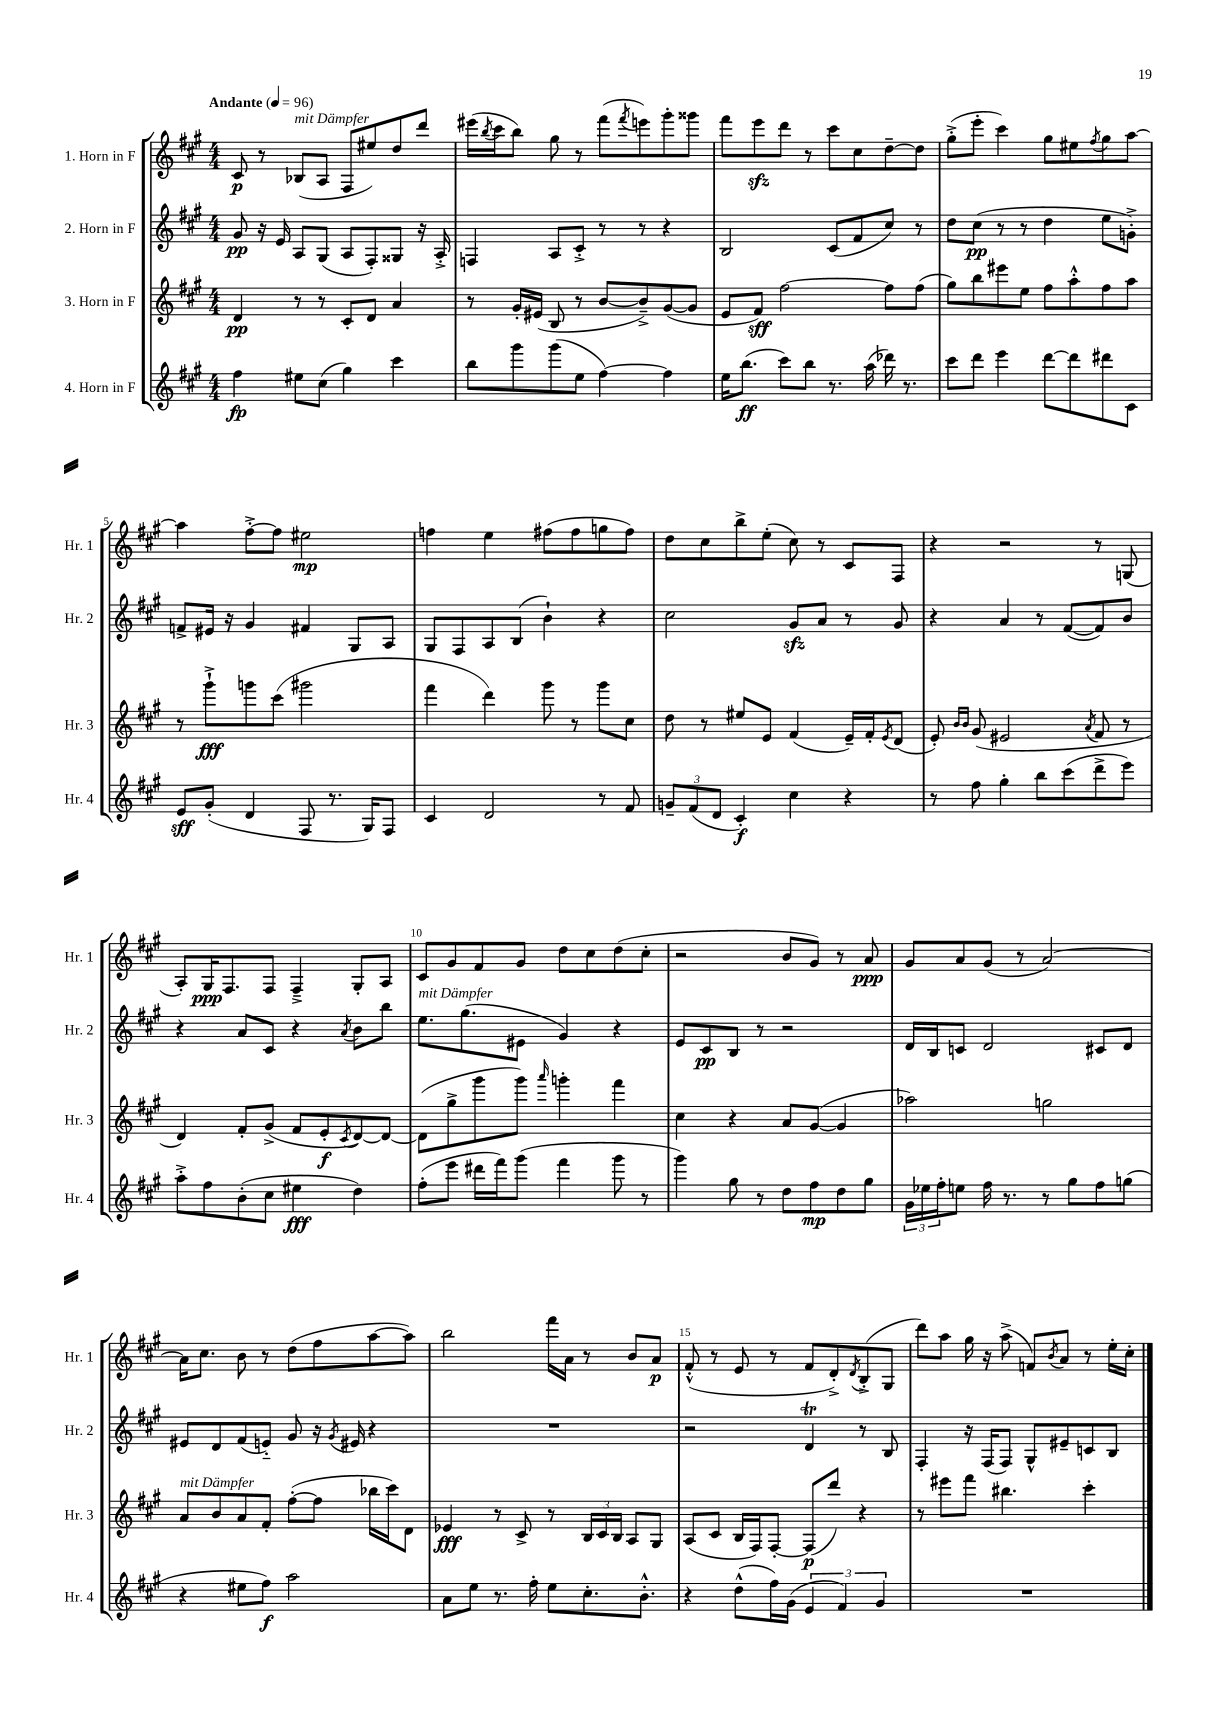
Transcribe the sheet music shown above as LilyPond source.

<<
\new StaffGroup <<
\new Staff = "s0" \with { instrumentName = "1. Horn in F" shortInstrumentName = "Hr. 1" } {
    \clef treble \key a \major \numericTimeSignature \time 4/4 \tempo "Andante" 4 = 96
    cis'8\p r8 bes8^\markup { \italic "mit Dämpfer" }( a8 fis8 eis''8) d''8 d'''8 |
    eis'''16( \acciaccatura { b''8 } cis'''16 b''8) gis''8 r8 fis'''8( \acciaccatura { fis'''8 } e'''8) gis'''8-. gisis'''8 |
    fis'''8 e'''8\sfz d'''8 r8 cis'''8 cis''8 d''8~-- d''8 |
    gis''8-.->( e'''8-. cis'''4) gis''8 eis''8 \acciaccatura { fis''8 } gis''8 a''8~ |
    a''4 fis''8~-.-> fis''8 eis''2\mp |
    f''4 e''4 fis''8( fis''8 g''8 fis''8) |
    d''8 cis''8 b''8-> e''8-.( cis''8) r8 cis'8 fis8 |
    r4 r2 r8 g8( |
    a8-.) gis16\ppp fis8. fis8 fis4---> gis8-. a8 |
    cis'8 gis'8 fis'8 gis'8 d''8 cis''8 d''8( cis''8-. |
    r2 b'8 gis'8) r8 a'8\ppp |
    gis'8 a'8 gis'8( r8 a'2~) |
    a'16 cis''8. b'8 r8 d''8( fis''8 a''8~ a''8) |
    b''2 fis'''16 a'16 r8 b'8 a'8\p |
    fis'8-.-^( r8 e'8 r8 fis'8 d'8-.->) \acciaccatura { d'8 } b8-.->( gis8 |
    d'''8) a''8 gis''16 r16 a''8->( f'8) \acciaccatura { b'8 } a'8 r8 e''16-. cis''16-. \bar "|." |
}
\new Staff = "s1" \with { instrumentName = "2. Horn in F" shortInstrumentName = "Hr. 2" } {
    \clef treble \key a \major \numericTimeSignature \time 4/4
    gis'8\pp r16 e'16 a8 gis8( a8 fis8-.) gisis8 r16 a16-.-> |
    f4 a8 cis'8-.-> r8 r8 r4 |
    b2 cis'8( fis'8 cis''8) r8 |
    d''8 cis''8\pp( r8 r8 d''4 e''8 g'8-.->) |
    f'8-> eis'16 r16 gis'4 fis'4 gis8 a8 |
    gis8 fis8 a8 b8( b'4-!) r4 |
    cis''2 gis'8\sfz a'8 r8 gis'8 |
    r4 a'4 r8 fis'8~( fis'8) b'8 |
    r4 a'8 cis'8 r4 \acciaccatura { a'8 } b'8 b''8 |
    e''8.^\markup { \italic "mit Dämpfer" } gis''8.( eis'8 gis'4) r4 |
    e'8 cis'8\pp b8 r8 r2 |
    d'16 b16 c'8 d'2 cis'8 d'8 |
    eis'8 d'8 fis'8( e'8-_) gis'8 r16 \acciaccatura { gis'8 } eis'16 r4 |
    R1 |
    r2 d'4\trill r8 b8 |
    fis4-. r16 fis16( fis8) gis8-^ eis'8-- c'8 b8 \bar "|." |
}
\new Staff = "s2" \with { instrumentName = "3. Horn in F" shortInstrumentName = "Hr. 3" } {
    \clef treble \key a \major \numericTimeSignature \time 4/4
    d'4\pp r8 r8 cis'8-. d'8 a'4 |
    r8 gis'16-. eis'16( b8 r8 b'8~ b'8--->) gis'8~( gis'8 |
    e'8 fis'8\sff) fis''2~ fis''8 fis''8( |
    gis''8) b''8 eis'''8 e''8 fis''8 a''8-.-^ fis''8 a''8 |
    r8 gis'''8-!->\fff g'''8 cis'''8( gis'''2 |
    fis'''4 d'''4) gis'''8 r8 gis'''8 cis''8 |
    d''8 r8 eis''8 e'8 fis'4( e'16--) fis'16-. \acciaccatura { e'8 } d'8( |
    e'8-.) \grace { b'16 b'16 } gis'8( eis'2 \acciaccatura { a'8 } fis'8 r8 |
    d'4) fis'8-. gis'8->( fis'8 e'8-.\f \acciaccatura { cis'8 } d'8~) d'8~ |
    d'8( gis''8-> gis'''8 gis'''8) \grace { a'''16 } g'''4-. fis'''4 |
    cis''4 r4 a'8 gis'8~( gis'4 |
    aes''2) g''2 |
    a'8^\markup { \italic "mit Dämpfer" } b'8 a'8 fis'8-. fis''8~-.( fis''8 bes''16 cis'''16) d'8 |
    ees'4\fff r8 cis'8-> r8 \tuplet 3/2 { b16 cis'16 b16 } a8 gis8 |
    a8( cis'8 b16 fis16) fis8~-. fis8\p( d'''8) r4 |
    r8 eis'''8 fis'''8 bis''4. cis'''4-. \bar "|." |
}
\new Staff = "s3" \with { instrumentName = "4. Horn in F" shortInstrumentName = "Hr. 4" } {
    \clef treble \key a \major \numericTimeSignature \time 4/4
    fis''4\fp eis''8 cis''8( gis''4) cis'''4 |
    b''8 gis'''8 gis'''8( e''8 fis''4~) fis''4 |
    e''16 b''8.\ff( cis'''8) b''8 r8. a''16( des'''16) r8. |
    cis'''8 d'''8 e'''4 d'''8~ d'''8 dis'''8 cis'8 |
    e'8\sff gis'8-.( d'4 fis8 r8. gis16) fis8 |
    cis'4 d'2 r8 fis'8 |
    \tuplet 3/2 { g'8-- fis'8( d'8 } cis'4-.\f) cis''4 r4 |
    r8 fis''8 gis''4-. b''8 cis'''8( d'''8-> e'''8) |
    a''8-.-> fis''8 b'8-.( cis''8 eis''4\fff d''4) |
    fis''8-.( e'''8 dis'''16 fis'''16) gis'''8( fis'''4 gis'''8 r8 |
    gis'''4) gis''8 r8 d''8 fis''8\mp d''8 gis''8 |
    \tuplet 3/2 { gis'16 ees''16 fis''16-. } e''8 fis''16 r8. r8 gis''8 fis''8 g''8( |
    r4 eis''8 fis''8\f) a''2 |
    a'8 e''8 r8. fis''16-. e''8 cis''8.-. b'8.-.-^ |
    r4 d''8-^( fis''16) gis'16( \tuplet 3/2 { e'4 fis'4) gis'4 } |
    R1 \bar "|." |
}
>>
>>
\layout { \context { \Score \override BarNumber.break-visibility = ##(#f #t #t) barNumberVisibility = #(every-nth-bar-number-visible 5) } }
